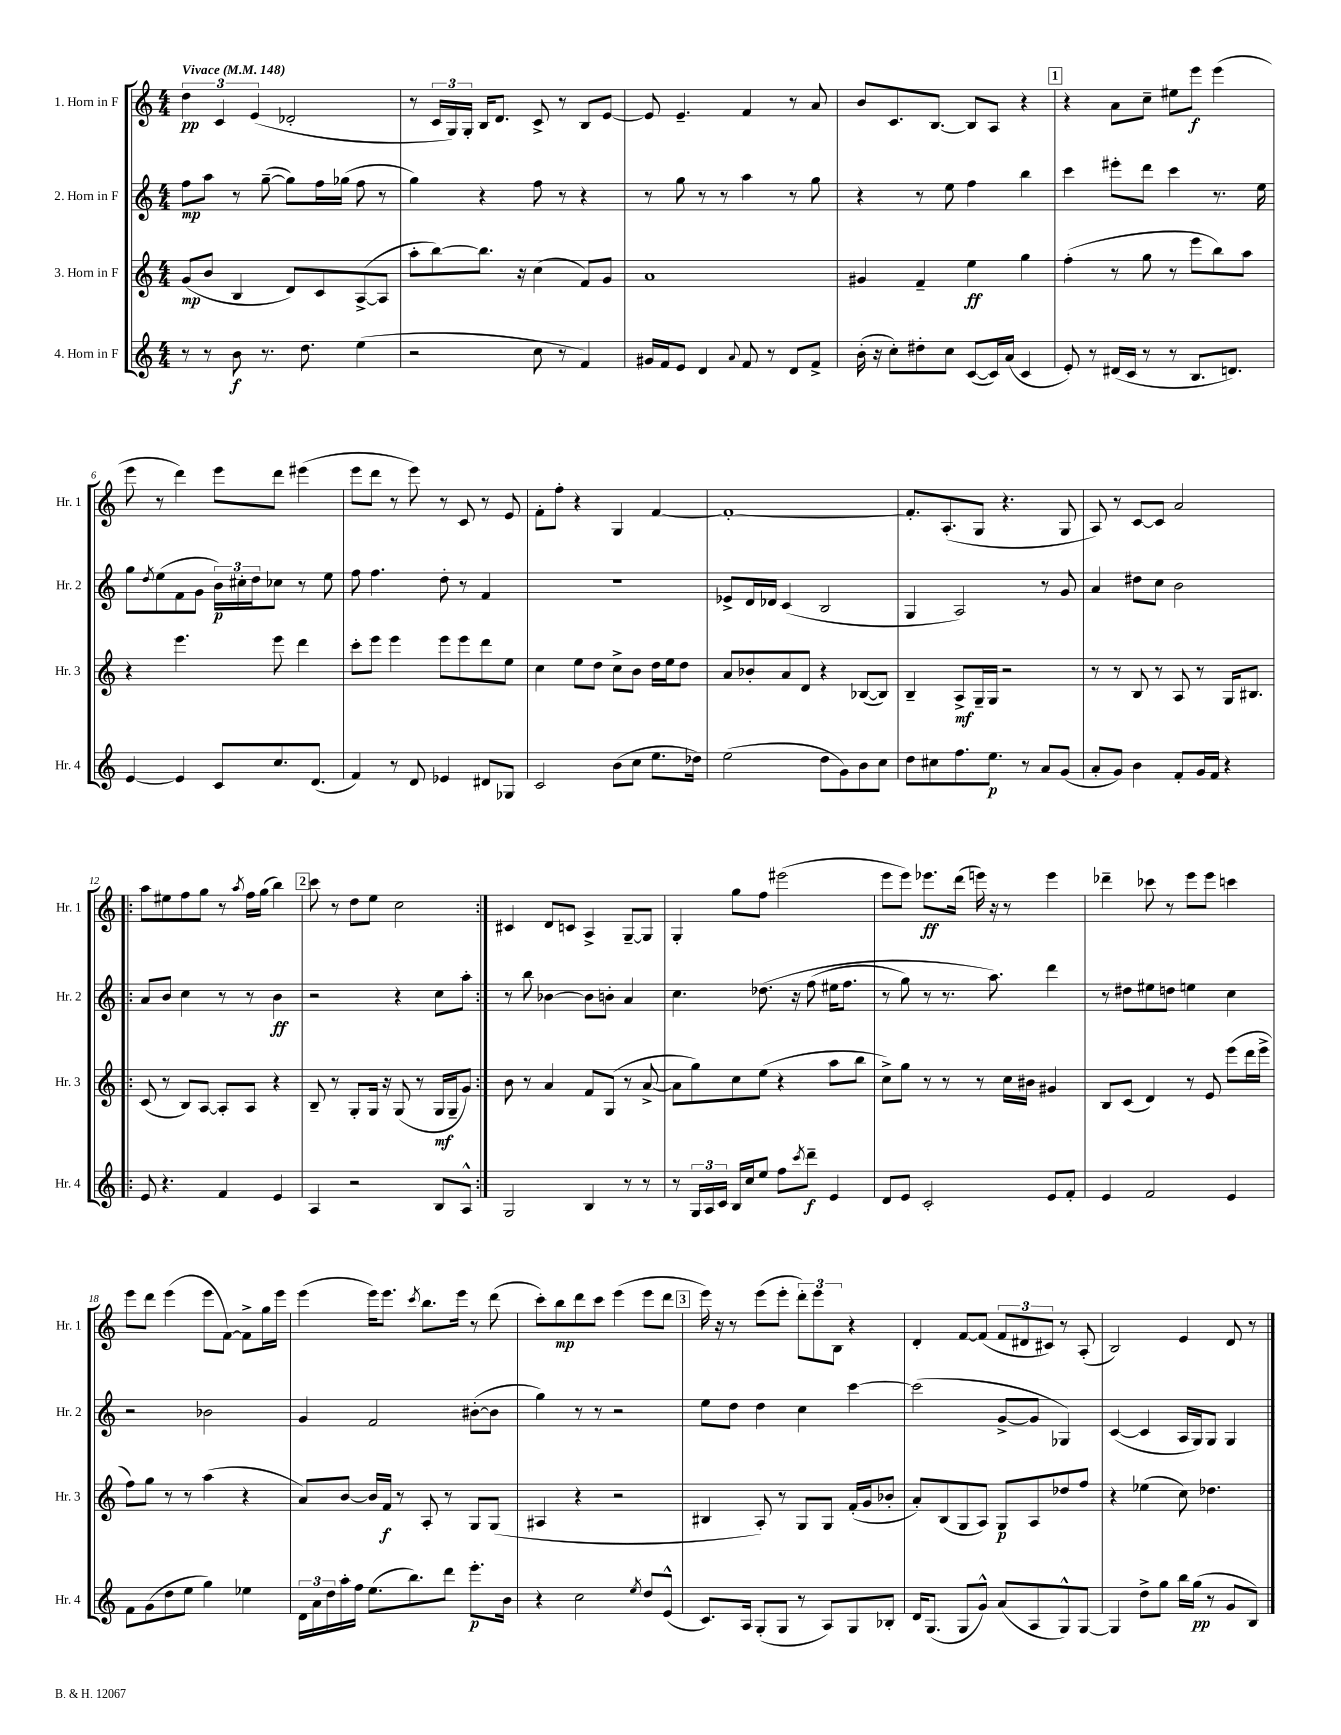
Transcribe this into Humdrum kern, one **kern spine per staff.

**kern	**dynam	**kern	**dynam	**kern	**dynam	**kern	**dynam
*part4	*part4	*part3	*part3	*part2	*part2	*part1	*part1
*staff4	*staff4	*staff3	*staff3	*staff2	*staff2	*staff1	*staff1
*I"4. Horn in F	*	*I"3. Horn in F	*	*I"2. Horn in F	*	*I"1. Horn in F	*
*I'Hr. 4	*	*I'Hr. 3	*	*I'Hr. 2	*	*I'Hr. 1	*
*clefG2	*	*clefG2	*	*clefG2	*	*clefG2	*
*k[]	*	*k[]	*	*k[]	*	*k[]	*
*M4/4	*	*M4/4	*	*M4/4	*	*M4/4	*
*MM148	*	*MM148	*	*MM148	*	*MM148	*
=1	=1	=1	=1	=1	=1	=1	=1
!	!	!	!	!	!	!LO:TX:a:B:t=Vivace	!
8r	.	(8g/L	mp	8ff\L	mp	6dd\	pp
8r	.	8b/J	.	8aa\J	.	.	.
.	.	.	.	.	.	6c/	.
8b\	f	4B/	.	8r	.	.	.
.	.	.	.	.	.	(6e/	.
8.r	.	.	.	([8gg~\	.	.	.
.	.	8d/L)	.	8gg\L])	.	2d-X'/	.
8.dd\	.	.	.	.	.	.	.
.	.	8c/	.	16ff\L	.	.	.
.	.	.	.	(16gg-X\JJ	.	.	.
(4ee\	.	([8A^/	.	8ff\	.	.	.
.	.	8A/J]	.	8r	.	.	.
=2	=2	=2	=2	=2	=2	=2	=2
2r	.	8aa'\L	.	4gg\)	.	8r	.
.	.	[8bb\)	.	.	.	24c/LL	.
.	.	.	.	.	.	24G/)	.
.	.	.	.	.	.	24G'/JJ	.
.	.	8.bb\J]	.	4r	.	16B/KL	.
.	.	.	.	.	.	8.d/J	.
.	.	16r	.	.	.	.	.
8cc\	.	(4cc\	.	8ff\	.	8c^/	.
8r	.	.	.	8r	.	8r	.
4f/)	.	8f/L)	.	4r	.	8B/L	.
.	.	8g/J	.	.	.	[8e/J	.
=3	=3	=3	=3	=3	=3	=3	=3
16g#X/LL	.	1a	.	8r	.	8e/]	.
16f/J	.	.	.	.	.	.	.
8e/J	.	.	.	8gg\	.	4.e~/	.
4d/	.	.	.	8r	.	.	.
.	.	.	.	8r	.	.	.
8qqa/	.	.	.	.	.	.	.
8f/	.	.	.	4aa\	.	4f/	.
8r	.	.	.	.	.	.	.
8d/L	.	.	.	8r	.	8r	.
8f^/J	.	.	.	8gg\	.	8a/	.
=4	=4	=4	=4	=4	=4	=4	=4
(16b'\	.	4g#X/	.	4r	.	8b/L	.
16r	.	.	.	.	.	.	.
8cc'\L)	.	.	.	.	.	8.c/	.
8dd#X'\	.	4f~/	.	8r	.	.	.
.	.	.	.	.	.	[8.B/J	.
8cc\J	.	.	.	8ee\	.	.	.
([8c/L	.	4ee\	ff	4ff\	.	8B/L]	.
16c/L])	.	.	.	.	.	8A/J	.
(16a/JJ	.	.	.	.	.	.	.
4c/	.	4gg\	.	4bb\	.	4r	.
!!LO:REH:place=s1:t=1
=5	=5	=5	=5	=5	=5	=5	=5
8e'/)	.	(4ff'\	.	4ccc\	.	4r	.
8r	.	.	.	.	.	.	.
(16d#X/LL	.	8r	.	8eee#X'\L	.	8a\L	.
16c/JJ	.	.	.	.	.	.	.
8r	.	8gg\	.	8ddd\J	.	8cc~\J	.
8r	.	8r	.	4ccc\	.	8ee#X\L	.
8.B/L	.	8eee\L	.	.	.	8eee\J	f
.	.	8bb\)	.	8.r	.	(4eee\	.
8.dn/J)	.	.	.	.	.	.	.
.	.	8aa\J	.	.	.	.	.
.	.	.	.	16ee\	.	.	.
!!LO:LB:g=z
=6	=6	=6	=6	=6	=6	=6	=6
[4e/	.	4r	.	8gg\L	.	8eee\	.
.	.	.	.	8qdd/	.	.	.
.	.	.	.	(8ee\	.	8r	.
4e/]	.	4.eee\	.	8f\	.	4ddd\)	.
.	.	.	.	8g\J	.	.	.
8c/L	.	.	.	24b\LL)	p	8eee\L	.
.	.	.	.	24cc#X'\	.	.	.
.	.	.	.	24dd\J	.	.	.
8.cc/	.	8eee\	.	8cc-X\J	.	8ddd\J	.
.	.	4ddd\	.	8r	.	(4eee#X\	.
(8.d/J	.	.	.	.	.	.	.
.	.	.	.	8ee\	.	.	.
=7	=7	=7	=7	=7	=7	=7	=7
4f/)	.	8ccc'\L	.	8ff\	.	8eee\L	.
.	.	8eee\J	.	4.ff\	.	8ddd\J	.
8r	.	4eee\	.	.	.	8r	.
8d/	.	.	.	.	.	8eee\)	.
4e-X/	.	8eee\L	.	8dd'\	.	8r	.
.	.	8eee\	.	8r	.	8c/	.
8d#X/L	.	8ddd\	.	4f/	.	8r	.
8G-X/J	.	8ee\J	.	.	.	8e/	.
=8	=8	=8	=8	=8	=8	=8	=8
2c/	.	4cc\	.	1r	.	8f'\L	.
.	.	.	.	.	.	8ff'\J	.
.	.	8ee\L	.	.	.	4r	.
.	.	8dd\J	.	.	.	.	.
(8b\L	.	8cc^\L	.	.	.	4G/	.
8cc\J	.	8b\J	.	.	.	.	.
8.ee\L	.	16dd\LL	.	.	.	[4f/	.
.	.	16ee\J	.	.	.	.	.
.	.	8dd\J	.	.	.	.	.
16dd-X\Jk)	.	.	.	.	.	.	.
=9	=9	=9	=9	=9	=9	=9	=9
(2ee\	.	8a/L	.	8e-X^/L	.	1f'_	.
.	.	8b-X'/	.	16d/L	.	.	.
.	.	.	.	16d-X/JJ	.	.	.
.	.	8a/	.	(4c/	.	.	.
.	.	8d/J	.	.	.	.	.
8dd\L	.	4r	.	2B/	.	.	.
8g\)	.	.	.	.	.	.	.
8b\	.	([8B-X/L	.	.	.	.	.
8cc\J	.	8B-/J])	.	.	.	.	.
=10	=10	=10	=10	=10	=10	=10	=10
8dd\L	.	4B~/	.	4G/	.	8.f'/L]	.
8cc#X\	.	.	.	.	.	.	.
.	.	.	.	.	.	(8.A'/	.
8.ff\	.	8A^/L	mf	2A/)	.	.	.
.	.	16G~/L	.	.	.	8G/J	.
8.ee\J	p	16G/JJ	.	.	.	.	.
.	.	2r	.	.	.	4.r	.
8r	.	.	.	.	.	.	.
8a/L	.	.	.	8r	.	.	.
(8g/J	.	.	.	8g/	.	8G/	.
=11	=11	=11	=11	=11	=11	=11	=11
8a'/L	.	8r	.	4a/	.	8A/)	.
8g/J)	.	8r	.	.	.	8r	.
4b\	.	8B/	.	8dd#X\L	.	[8c/L	.
.	.	8r	.	8cc\J	.	8c/J]	.
8f'/L	.	8A/	.	2b\	.	2a/	.
16g/L	.	8r	.	.	.	.	.
16f/JJ	.	.	.	.	.	.	.
4r	.	16G/KL	.	.	.	.	.
.	.	8.B#X/J	.	.	.	.	.
!!LO:LB:g=z
=12!|:	=12!|:	=12!|:	=12!|:	=12!|:	=12!|:	=12!|:	=12!|:
8e/	.	(8c/	.	8a/L	.	8aa\L	.
4.r	.	8r	.	8b/J	.	8ee#X\	.
.	.	8B/L)	.	4cc\	.	8ff\	.
.	.	[8A/J	.	.	.	8gg\J	.
4f/	.	8A'/L]	.	8r	.	8r	.
.	.	.	.	.	.	8qaa/	.
.	.	8A/J	.	8r	.	16ff\LL	.
.	.	.	.	.	.	(16gg\JJ	.
4e/	.	4r	.	4b\	ff	4bb\)	.
!!LO:REH:place=s1:t=2
=13	=13	=13	=13	=13	=13	=13	=13
4A/	.	8B~/	.	2r	.	8ccc\	.
.	.	8r	.	.	.	8r	.
2r	.	8G'/L	.	.	.	8dd\L	.
.	.	16G/Jk	.	.	.	8ee\J	.
.	.	16r	.	.	.	.	.
.	.	(8G/	.	4r	.	2cc\	.
.	.	8r	.	.	.	.	.
8B/L	.	16G/LL	mf	8cc\L	.	.	.
.	.	16G~/J	.	.	.	.	.
8A^^/J	.	8g/J)	.	8aa'\J	.	.	.
=14:|!	=14:|!	=14:|!	=14:|!	=14:|!	=14:|!	=14:|!	=14:|!
2G/	.	8b\	.	8r	.	4c#X/	.
.	.	8r	.	8bb\	.	.	.
.	.	4a/	.	[4b-X\	.	8d/L	.
.	.	.	.	.	.	8cn/J	.
4B/	.	8f/L	.	8b-\L]	.	4A^/	.
.	.	(8G/J	.	8bn'\J	.	.	.
8r	.	8r	.	4a/	.	[8G~/L	.
8r	.	[8a^/	.	.	.	8G/J]	.
=15	=15	=15	=15	=15	=15	=15	=15
8r	.	8a\L]	.	4.cc\	.	4G'/	.
24G/LL	.	8gg\)	.	.	.	.	.
24A/	.	.	.	.	.	.	.
24c/JJ	.	.	.	.	.	.	.
16B/LL	.	8cc\	.	.	.	8gg\L	.
16cc/J	.	.	.	.	.	.	.
8ee/J	.	(8ee\J	.	(8.dd-X\	.	8ff\J	.
8ff\L	.	4r	.	.	.	(2eee#X\	.
.	.	.	.	16r	.	.	.
8qccc/	.	.	.	.	.	.	.
8ddd~\J	f	.	.	(8ff\	.	.	.
4e/	.	8aa\L	.	16ee#X\KL	.	.	.
.	.	.	.	8.ff\J	.	.	.
.	.	8bb\J	.	.	.	.	.
=16	=16	=16	=16	=16	=16	=16	=16
8d/L	.	8cc^\L)	.	8r	.	8eee\L	.
8e/J	.	8gg\J	.	8gg\)	.	8eee\J)	.
2c'/	.	8r	.	8r	.	8.eee-X\L	ff
.	.	8r	.	8.r	.	.	.
.	.	.	.	.	.	(16ddd\Jk	.
.	.	8r	.	.	.	16eeen\)	.
.	.	.	.	8.aa\)	.	16r	.
.	.	16cc\LL	.	.	.	8r	.
.	.	16b#X\JJ	.	.	.	.	.
8e/L	.	4g#X/	.	4ddd\	.	4eee\	.
8f'/J	.	.	.	.	.	.	.
=17	=17	=17	=17	=17	=17	=17	=17
4e/	.	8B/L	.	8r	.	4ddd-X~\	.
.	.	(8c/J	.	8dd#X\L	.	.	.
2f/	.	4d/)	.	8ee#X\	.	8ccc-X\	.
.	.	.	.	8ddn\J	.	8r	.
.	.	8r	.	4een\	.	8eee\L	.
.	.	8e/	.	.	.	8eee\J	.
4e/	.	(8eee\L	.	4cc\	.	4cccn\	.
.	.	16ddd\L	.	.	.	.	.
.	.	16eee^\JJ	.	.	.	.	.
!!LO:LB:g=z
=18	=18	=18	=18	=18	=18	=18	=18
8f\L	.	8ff\L)	.	2r	.	8eee\L	.
(8g\	.	8gg\J	.	.	.	8ddd\J	.
8dd\	.	8r	.	.	.	(4eee\	.
8ee\J	.	8r	.	.	.	.	.
4gg\)	.	(4aa\	.	2b-X\	.	8eee\L	.
.	.	.	.	.	.	[8f\J)	.
4ee-X\	.	4r	.	.	.	8f^\L]	.
.	.	.	.	.	.	16gg\L	.
.	.	.	.	.	.	16eee\JJ	.
=19	=19	=19	=19	=19	=19	=19	=19
24d\LL	.	8a/L)	.	4g/	.	(4eee\	.
24a\	.	.	.	.	.	.	.
24dd\	.	.	.	.	.	.	.
16aa'\	.	[8b/J	.	.	.	.	.
16ff\JJ	.	.	.	.	.	.	.
(8.ee\L	.	16b/LL]	.	2f/	.	16eee\KL)	.
.	.	16f/JJ	f	.	.	8.eee\J	.
.	.	8r	.	.	.	.	.
8.bb\)	.	.	.	.	.	.	.
.	.	.	.	.	.	8qccc/	.
.	.	8A'/	.	.	.	8.bb\L	.
8ddd\J	.	8r	.	.	.	.	.
.	.	.	.	.	.	16eee\Jk	.
8.eee'\L	p	8G/L	.	([8b#X'\L	.	8r	.
.	.	(8G/J	.	8b#\J]	.	(8ddd\	.
16b\Jk	.	.	.	.	.	.	.
=20	=20	=20	=20	=20	=20	=20	=20
4r	.	4A#X/	.	4gg\)	.	8ccc'\L)	.
.	.	.	.	.	.	8bb\	mp
2cc\	.	4r	.	8r	.	8ddd\	.
.	.	.	.	8r	.	8ccc\J	.
.	.	2r	.	2r	.	(4eee\	.
8qee/	.	.	.	.	.	.	.
8dd/L	.	.	.	.	.	8eee\L	.
(8e^^/J	.	.	.	.	.	8ddd\J	.
!!LO:REH:place=s1:t=3
=21	=21	=21	=21	=21	=21	=21	=21
8.c/L)	.	4B#X/	.	8ee\L	.	16eee\)	.
.	.	.	.	.	.	16r	.
.	.	.	.	8dd\J	.	8r	.
16A/Jk	.	.	.	.	.	.	.
(8G'/L	.	8A'/)	.	4dd\	.	(8eee\L	.
8G/J	.	8r	.	.	.	8eee'\J	.
8r	.	8G/L	.	4cc\	.	12ddd'\L)	.
.	.	.	.	.	.	12eee\	.
8A/L)	.	8G/J	.	.	.	.	.
.	.	.	.	.	.	12B\J	.
8G/	.	(16f'/LL	.	[4ccc\	.	4r	.
.	.	16g/J	.	.	.	.	.
8B-X'/J	.	8b-X'/J	.	.	.	.	.
=22	=22	=22	=22	=22	=22	=22	=22
16d/KL	.	8a'/L)	.	(2ccc\]	.	4d'/	.
(8.G/J	.	.	.	.	.	.	.
.	.	(8B/	.	.	.	.	.
8G/L	.	8G/	.	.	.	[8f/L	.
8g^^/J)	.	8A/J)	.	.	.	(8f/J]	.
(8a/L	.	8G/L	p	[8g^/L	.	12f/L	.
.	.	.	.	.	.	12d#X/	.
8A/	.	8A/	.	8g/J]	.	.	.
.	.	.	.	.	.	12c#X/J)	.
8G^^/)	.	8dd-X/	.	4G-X/)	.	8r	.
[8G/J	.	8ff/J	.	.	.	(8A'/	.
=23	=23	=23	=23	=23	=23	=23	=23
4G/]	.	4r	.	([4c/	.	2B/)	.
8dd^\L	.	(4ee-X\	.	4c/]	.	.	.
8gg\J	.	.	.	.	.	.	.
16bb\LL	.	8cc\)	.	16A/LL	.	4e/	.
(16gg\JJ	pp	.	.	16G/J)	.	.	.
8r	.	4.dd-X\	.	8G/J	.	.	.
8g/L	.	.	.	4G/	.	8d/	.
8B/J)	.	.	.	.	.	8r	.
==	==	==	==	==	==	==	==
*-	*-	*-	*-	*-	*-	*-	*-
